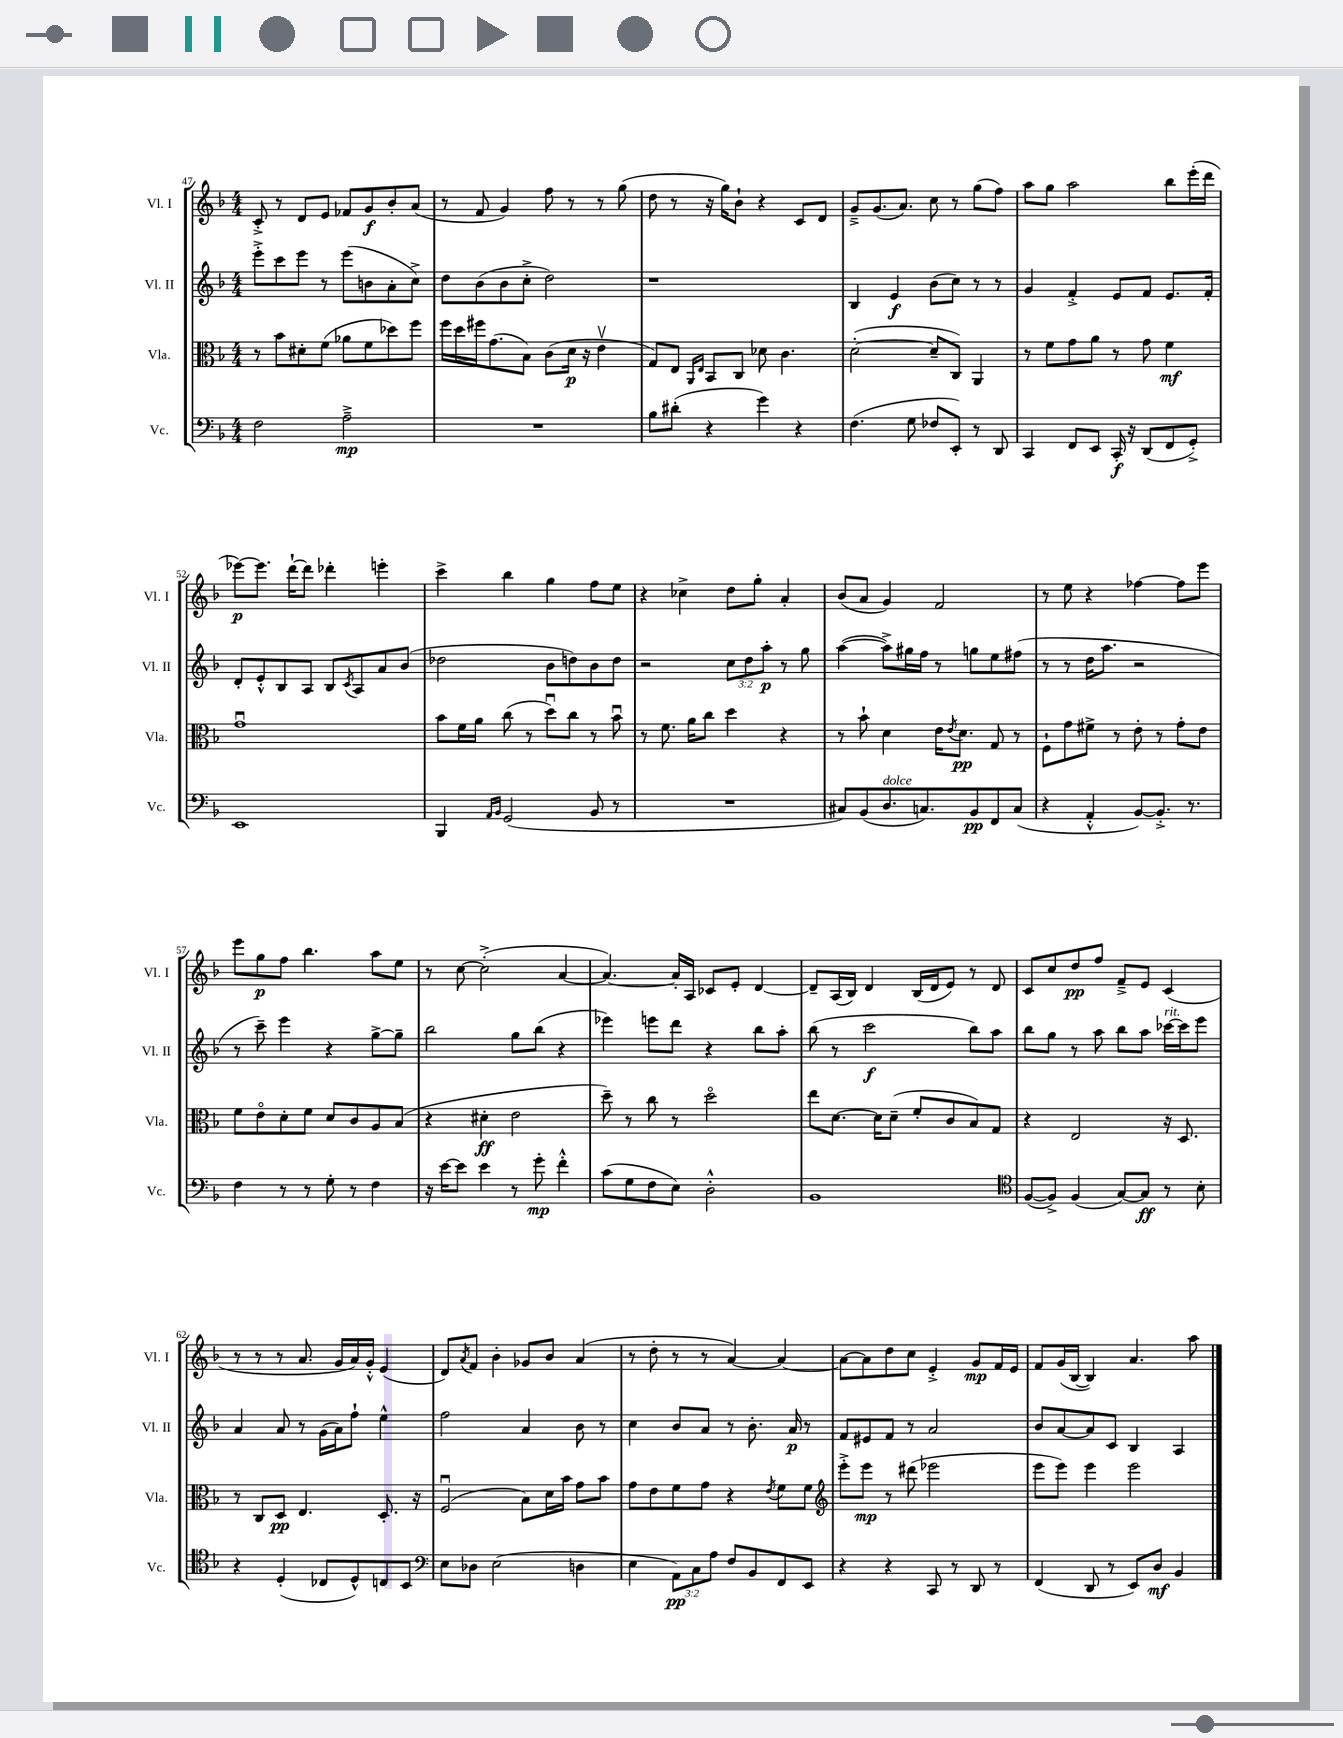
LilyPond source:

<<
\new StaffGroup <<
\new Staff = "s0" \with { instrumentName = "Vl. I" shortInstrumentName = "Vl. I" } {
    \clef treble \key f \major \numericTimeSignature \time 4/4
    c'8-.-> r8 d'8 e'8 fes'8 g'8\f bes'8-. a'8( |
    r8 f'8 g'4) f''8 r8 r8 g''8( |
    d''8 r8 r16 g''16) bes'8-! r4 c'8 d'8 |
    g'8---> g'8.( a'8.) c''8 r8 g''8( f''8) |
    a''8 g''8 a''2 bes''8 e'''16-.( d'''16 |
    ees'''8~\p) ees'''8. d'''16~-! d'''8 des'''4-. e'''4-. |
    c'''4-> bes''4 g''4 f''8 e''8 |
    r4 ces''4-> d''8 g''8-. a'4-. |
    bes'8( a'8 g'4) f'2 |
    r8 e''8 r4 fes''4~ fes''8 e'''8 |
    e'''8 g''8\p f''8 bes''4. a''8 e''8 |
    r8 c''8~ c''2-.->( a'4~ |
    a'4.~) a'16-. a16 ces'8 e'8-. d'4~ |
    d'8-- a16( bes16) d'4 bes16( d'16 e'8) r8 d'8 |
    c'8 c''8 d''8\pp f''8 f'8---> e'8 c'4( |
    r8 r8 r8 a'8. g'16 a'16) g'16-.-^ e'4( |
    d'8) \acciaccatura { a'8 } f'8 bes'4-. ges'8 bes'8 a'4( |
    r8 d''8-. r8 r8 a'4~) a'4~ |
    a'8~ a'8 d''8 c''8 e'4-.-> g'8\mp f'16 e'16 |
    f'8 g'16( bes16~ bes4) a'4. a''8 \bar "|." |
}
\new Staff = "s1" \with { instrumentName = "Vl. II" shortInstrumentName = "Vl. II" } {
    \clef treble \key f \major \numericTimeSignature \time 4/4 \override Staff.TupletNumber.text = #tuplet-number::calc-fraction-text
    e'''8-.-> c'''8 e'''8 r8 e'''8( b'8 a'8-. c''8->) |
    d''8 bes'8( bes'8 c''8-.-> d''2) |
    r1 |
    bes4 e'4\f bes'8( c''8) r8 r8 |
    g'4 f'4-.-> e'8 f'8 e'8. f'16-. |
    d'8-. e'8-.-^ bes8 a8 bes8 \acciaccatura { c'8 } a8 a'8 bes'8( |
    des''2 bes'8 d''8) bes'8 d''8 |
    r2 \tuplet 3/2 { c''8 d''8 a''8-.\p } r8 g''8 |
    a''4~( a''8->) gis''16 f''16 r8 g''8 e''8 fis''8( |
    r8 r8 d''16 a''8. r2 |
    r8 c'''8--) e'''4 r4 g''8~-> g''8-- |
    bes''2 g''8 bes''8( r4 |
    ees'''4) e'''8 d'''8 r4 bes''8 a''8-. |
    bes''8( r8 c'''2\f bes''8) a''8 |
    bes''8 g''8 r8 a''8 bes''8 a''8 ces'''16~^\markup { \italic "rit." } ces'''16 e'''8 |
    a'4 a'8 r8 g'16( a'16) f''8-! e''4-^ |
    f''2 a'4 bes'8 r8 |
    c''4 bes'8 a'8 r8 bes'8.-. a'16\p r8 |
    f'8 eis'8 f'8 r8 a'2 |
    bes'8 a'8~ a'8 c'8 bes4 a4 \bar "|." |
}
\new Staff = "s2" \with { instrumentName = "Vla." shortInstrumentName = "Vla." } {
    \clef alto \key f \major \numericTimeSignature \time 4/4
    r8 bes'8 dis'8-. f'8( aes'8 f'8 des''8) f''8 |
    f''16 d''16 fis''16 g'8.( bes8) c'8( d'16\p r16 e'4\upbow |
    g8) e8 \grace { a,16 e16 } bes,8 c8 des'8 c'4. |
    d'2~-.( d'8-- c8) a,4 |
    r8 f'8 g'8 a'8 r8 g'8 f'4\mf |
    g'1\downbow |
    bes'8 f'16 a'16 c''8( r8 d''8\downbow) c''8 r8 bes'8\downbow |
    r8 f'8. a'16 c''8 d''4 r4 |
    r8 bes'8-! d'4 e'16 \acciaccatura { e'8 } d'8.\pp g8 r8 |
    f8-! g'8 fis'8-> r8 e'8-. r8 g'8-. e'8 |
    f'8 e'8\flageolet d'8-. f'8 d'8 c'8 a8 bes8( |
    r4 dis'4-.\ff e'2 |
    d''8--) r8 c''8 r8 d''2\flageolet |
    e''8 d'8.~ d'16 d'8--( f'8-. c'8 bes8) g8 |
    r4 e2 r16 d8. |
    r8 c8 d8\pp e4. d8.-. r16 |
    f2\downbow( bes8) d'16 bes'16 g'8 bes'8 |
    g'8 e'8 f'8 g'8 r4 \acciaccatura { e'8 } f'8 f'8 |
    \clef treble e'''8-.-> e'''8\mp r8 dis'''8( ees'''2 |
    e'''8 e'''8) e'''4 e'''2 \bar "|." |
}
\new Staff = "s3" \with { instrumentName = "Vc." shortInstrumentName = "Vc." } {
    \clef bass \key f \major \numericTimeSignature \time 4/4 \override Staff.TupletNumber.text = #tuplet-number::calc-fraction-text
    f2 a2--->\mp |
    R1 |
    bes8 dis'8-.( r4 g'4) r4 |
    f4.( g8 fes8 e,8-.) r8 d,8 |
    c,4 f,8 e,8 c,16-.\f r16 d,8( f,8 g,8-.->) |
    e,1 |
    bes,,4 \grace { a,16 bes,16 } g,2( bes,8 r8 |
    R1 |
    cis8) bes,8( d8.^\markup { \italic "dolce" } c8.) bes,8\pp f,8 c8( |
    r4 a,4-.-^ bes,8~) bes,8.-.-> r8. |
    f4 r8 r8 g8-. r8 f4 |
    r16 e'16~ e'8 e'4 r8 g'8-.\mp f'4-.-^ |
    c'8( g8 f8 e8) d2-.-^ |
    bes,1 |
    \clef tenor f8~( f8->) f4( g8~) g8\ff r8 bes8-. |
    r4 d4-.( ces8 d8-^) c8 bes,8 |
    \clef bass e8 des8 e2( d4 |
    e4 \tuplet 3/2 { a,8\pp) c8 a8 } f8 bes,8 f,8 e,8 |
    r4 r4 c,8 r8 d,8 r8 |
    f,4( d,8 r8 e,8) d8\mf bes,4 \bar "|." |
}
>>
>>
\layout { \context { \Score currentBarNumber = #47 } }
